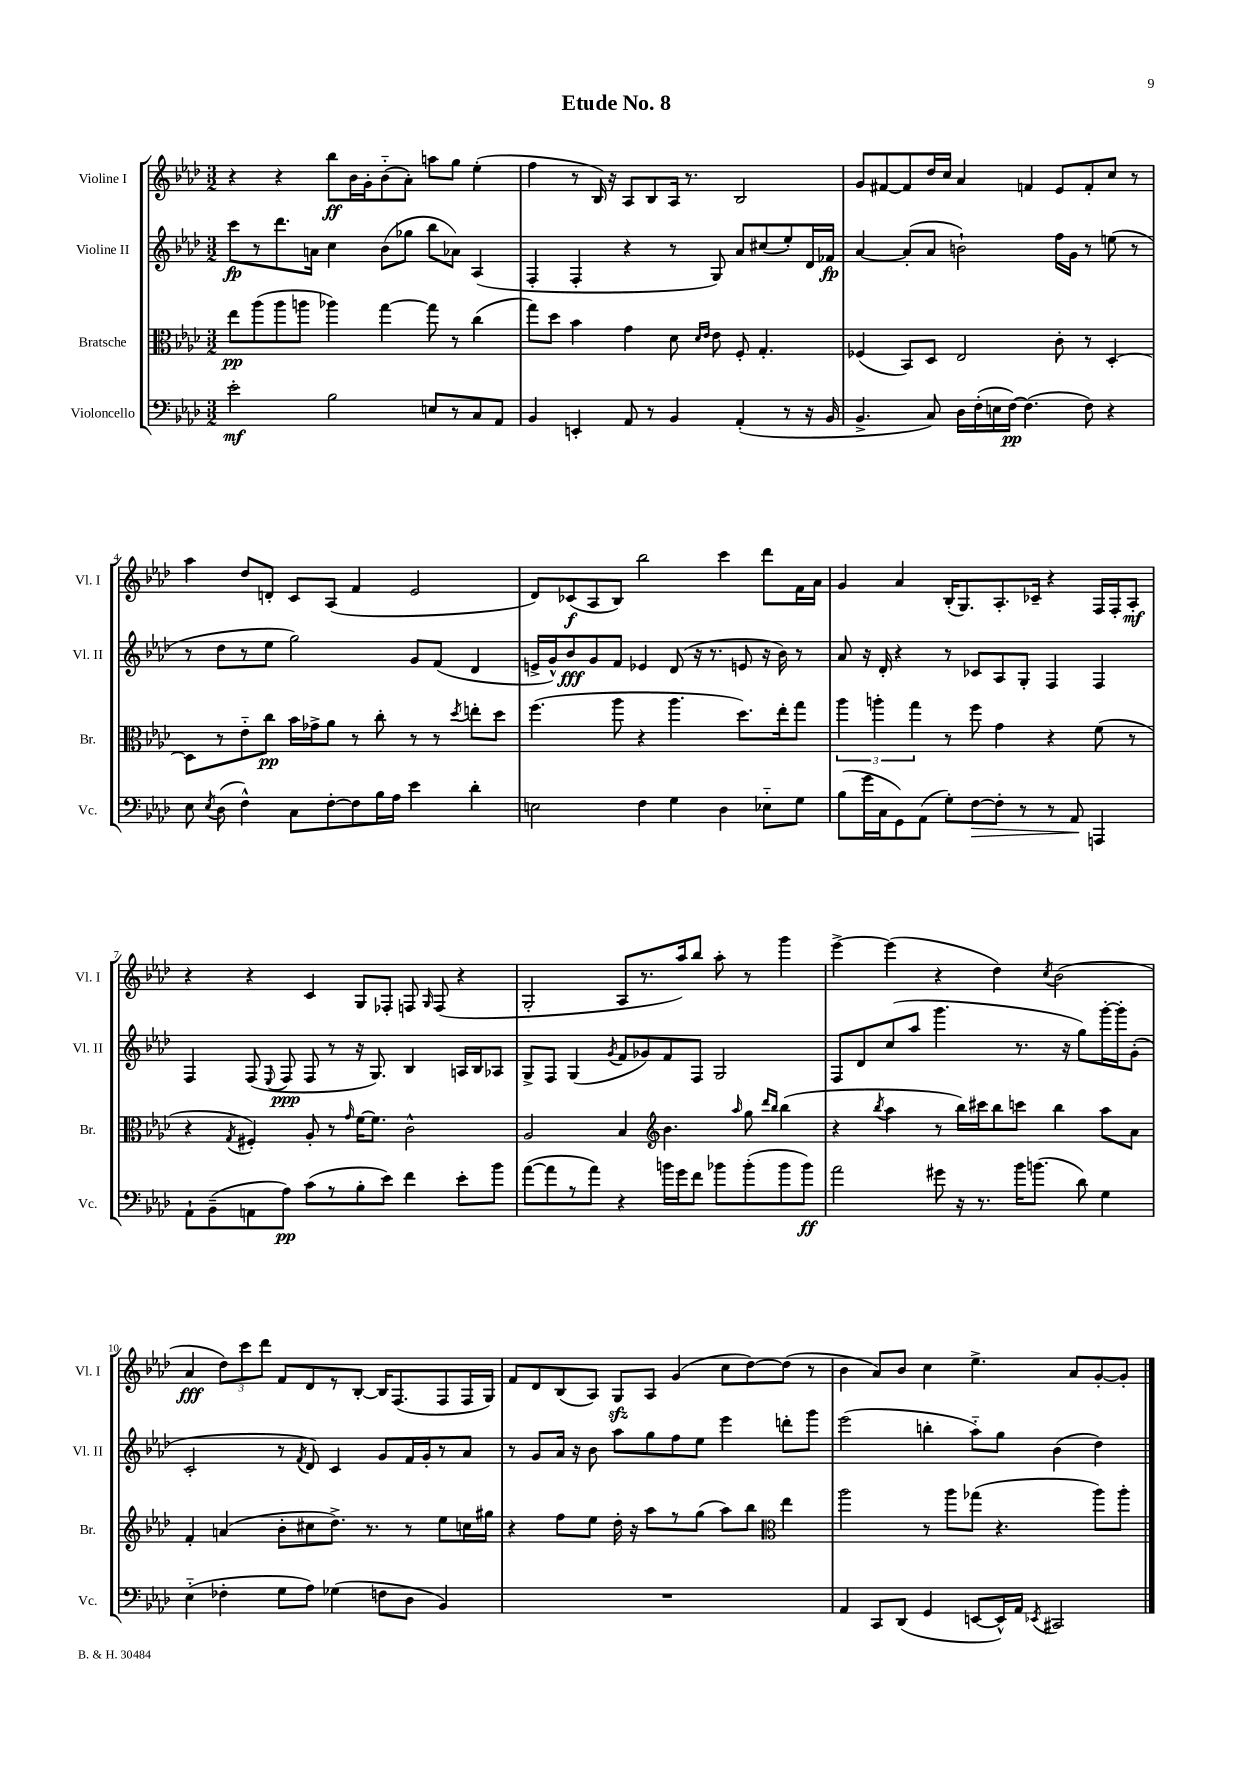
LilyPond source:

\header { title = "Etude No. 8" }
<<
\new StaffGroup <<
\new Staff = "s0" \with { instrumentName = "Violine I" shortInstrumentName = "Vl. I" } {
    \clef treble \key aes \major \numericTimeSignature \time 3/2
    \autoBeamOff r4 r4 bes''8[\ff bes'16 g'16-. bes'8-_( aes'8]-.) a''8[ g''8] ees''4-.( |
    f''4 r8 bes16) r16 aes8[ bes8 aes16] r8. bes2 |
    g'8[ fis'8~ fis'8 des''16 c''16] aes'4 f'4 ees'8[ f'8-. c''8] r8 |
    aes''4 des''8[ d'8]-. c'8[ aes8]( f'4 ees'2 |
    des'8[) ces'8\f( aes8 bes8]) bes''2 c'''4 des'''8[ f'16 aes'16] |
    g'4 aes'4 bes16[-.( g8.) aes8.-. ces'16]-- r4 f16[ f16-. aes8]-.\mf |
    r4 r4 c'4 g8[ fes8]-. f8 \grace { g16 } f8( r4 |
    g2-. aes8[ r8. aes''16) bes''8] aes''8-. r8 g'''4 |
    ees'''4~-> ees'''4( r4 des''4) \acciaccatura { c''8 } bes'2( |
    aes'4\fff \tuplet 3/2 { des''8[) c'''8 des'''8] } f'8[ des'8 r8 bes8]~-. bes16[ f8.( f8 f16 g16]) |
    f'8[ des'8 bes8( aes8]) g8[\sfz aes8] g'4( c''8[ des''8~) des''8]( r8 |
    bes'4 aes'8[) bes'8] c''4 ees''4.-> aes'8[ g'8~-. g'8]-. \bar "|." |
}
\new Staff = "s1" \with { instrumentName = "Violine II" shortInstrumentName = "Vl. II" } {
    \clef treble \key aes \major \numericTimeSignature \time 3/2
    \autoBeamOff c'''8[\fp r8 des'''8. a'16] c''4 bes'8[( ges''8] bes''8[ aes'8]) aes4( |
    f4-. f4-. r4 r8 g8) aes'8[ cis''8( ees''8-.) des'16 fes'16]\fp |
    aes'4~ aes'8[-.( aes'8] b'2-!) f''16[ g'16] r8 e''8( r8 |
    r8 des''8[ r8 ees''8] g''2) g'8[ f'8]( des'4 |
    e'16[-> g'16-^) bes'8\fff g'8 f'8] ees'4 des'8( r16 r8. e'8 r16 bes'16) r8 |
    aes'8 r16 des'16-. r4 r8 ces'8[ aes8 g8]-. f4 f4 |
    f4 f8( \appoggiatura { ees8 } f8\ppp f8 r8 r16 g8.) bes4 a16[ bes16 aes8] |
    g8[-> f8] g4( \acciaccatura { g'8 } f'8[ ges'8) f'8 f8] g2 |
    f8[ des'8 c''8( aes''8] g'''4. r8. r16 g''8[) g'''16~-. g'''16-. g'8]-.( |
    c'2-. r8 \acciaccatura { f'8 } des'8) c'4 g'8[ f'16 g'16-. r8 aes'8] |
    r8 g'8[ aes'16] r16 bes'8 aes''8[ g''8 f''8 ees''8] ees'''4 d'''8[-. g'''8] |
    ees'''2( b''4-. aes''8[-_) g''8] bes'4( des''4) \bar "|." |
}
\new Staff = "s2" \with { instrumentName = "Bratsche" shortInstrumentName = "Br." } {
    \clef alto \key aes \major \numericTimeSignature \time 3/2
    \autoBeamOff ees''8[\pp aes''8( aes''8 a''8] aes''4) g''4~ g''8 r8 c''4( |
    g''8[) des''8] bes'4 g'4 des'8 \grace { des'16[ ees'16] } ees'8 f8-. g4.-. |
    fes4( bes,8[) des8] ees2 c'8-. r8 des4~-. |
    des8[ r8 ees'8-_ c''8]\pp bes'16[ ges'16-> aes'8] r8 c''8-. r8 r8 \acciaccatura { des''8 } e''8[-. des''8] |
    f''4.( aes''8 r4 aes''4. des''8.[) ees''16-. g''8] |
    \tuplet 3/2 { aes''4 a''4-. g''4 } r8 f''8 g'4 r4 f'8( r8 |
    r4 \acciaccatura { g8 } fis4-.) aes8-. r8 \grace { g'16 } f'16[~ f'8.] c'2-^ |
    aes2 bes4 \clef treble bes'4. \grace { aes''16 } g''8 \grace { des'''16[ bes''16] } bes''4( |
    r4 \acciaccatura { bes''8 } aes''4 r8 bes''16[) cis'''16 bes''8 c'''8] bes''4 aes''8[ aes'8] |
    f'4-. a'4( bes'8[-. cis''8 des''8.]->) r8. r8 ees''8[ c''16 gis''16] |
    r4 f''8[ ees''8] des''16-. r16 aes''8[ r8 g''8]( aes''8[) bes''8] \clef alto ees''4 |
    aes''2 r8 aes''8[ ges''8]( r4. aes''8[) aes''8]-. \bar "|." |
}
\new Staff = "s3" \with { instrumentName = "Violoncello" shortInstrumentName = "Vc." } {
    \clef bass \key aes \major \numericTimeSignature \time 3/2
    \autoBeamOff ees'2-.\mf bes2 e8[ r8 c8 aes,8] |
    bes,4 e,4-. aes,8 r8 bes,4 aes,4-.( r8 r16 bes,16 |
    bes,4.-> c8) des16[ f16-.( e16 f16]~\pp) f4.( f8) r4 |
    ees8 \acciaccatura { ees8 } des8( f4-^) c8[ f8~-. f8 bes16 aes16] ees'4 des'4-. |
    e2 f4 g4 des4 ees8[-_ g8] |
    bes8[( g'16 c16 g,8) aes,8]( g8[-.) f8~\> f8]-. r8 r8 aes,8\! a,,4 |
    aes,8[-! bes,8--( a,8 aes8]\pp) c'8[( r8 bes8-. ees'8]) f'4 ees'8[-. bes'8] |
    aes'8[~( aes'8 r8 aes'8]) r4 b'16[ g'16 f'8] bes'8[ bes'8-.( bes'8 bes'8]\ff) |
    aes'2 gis'8 r16 r8. bes'16[ b'8.]( des'8) g4 |
    ees4-_( fes4-. g8[ aes8]) ges4( f8[ des8] bes,4) |
    R1. |
    aes,4 c,8[ des,8]( g,4 e,8[~ e,16-^) aes,16] \acciaccatura { ees,8 } cis,2 \bar "|." |
}
>>
>>
